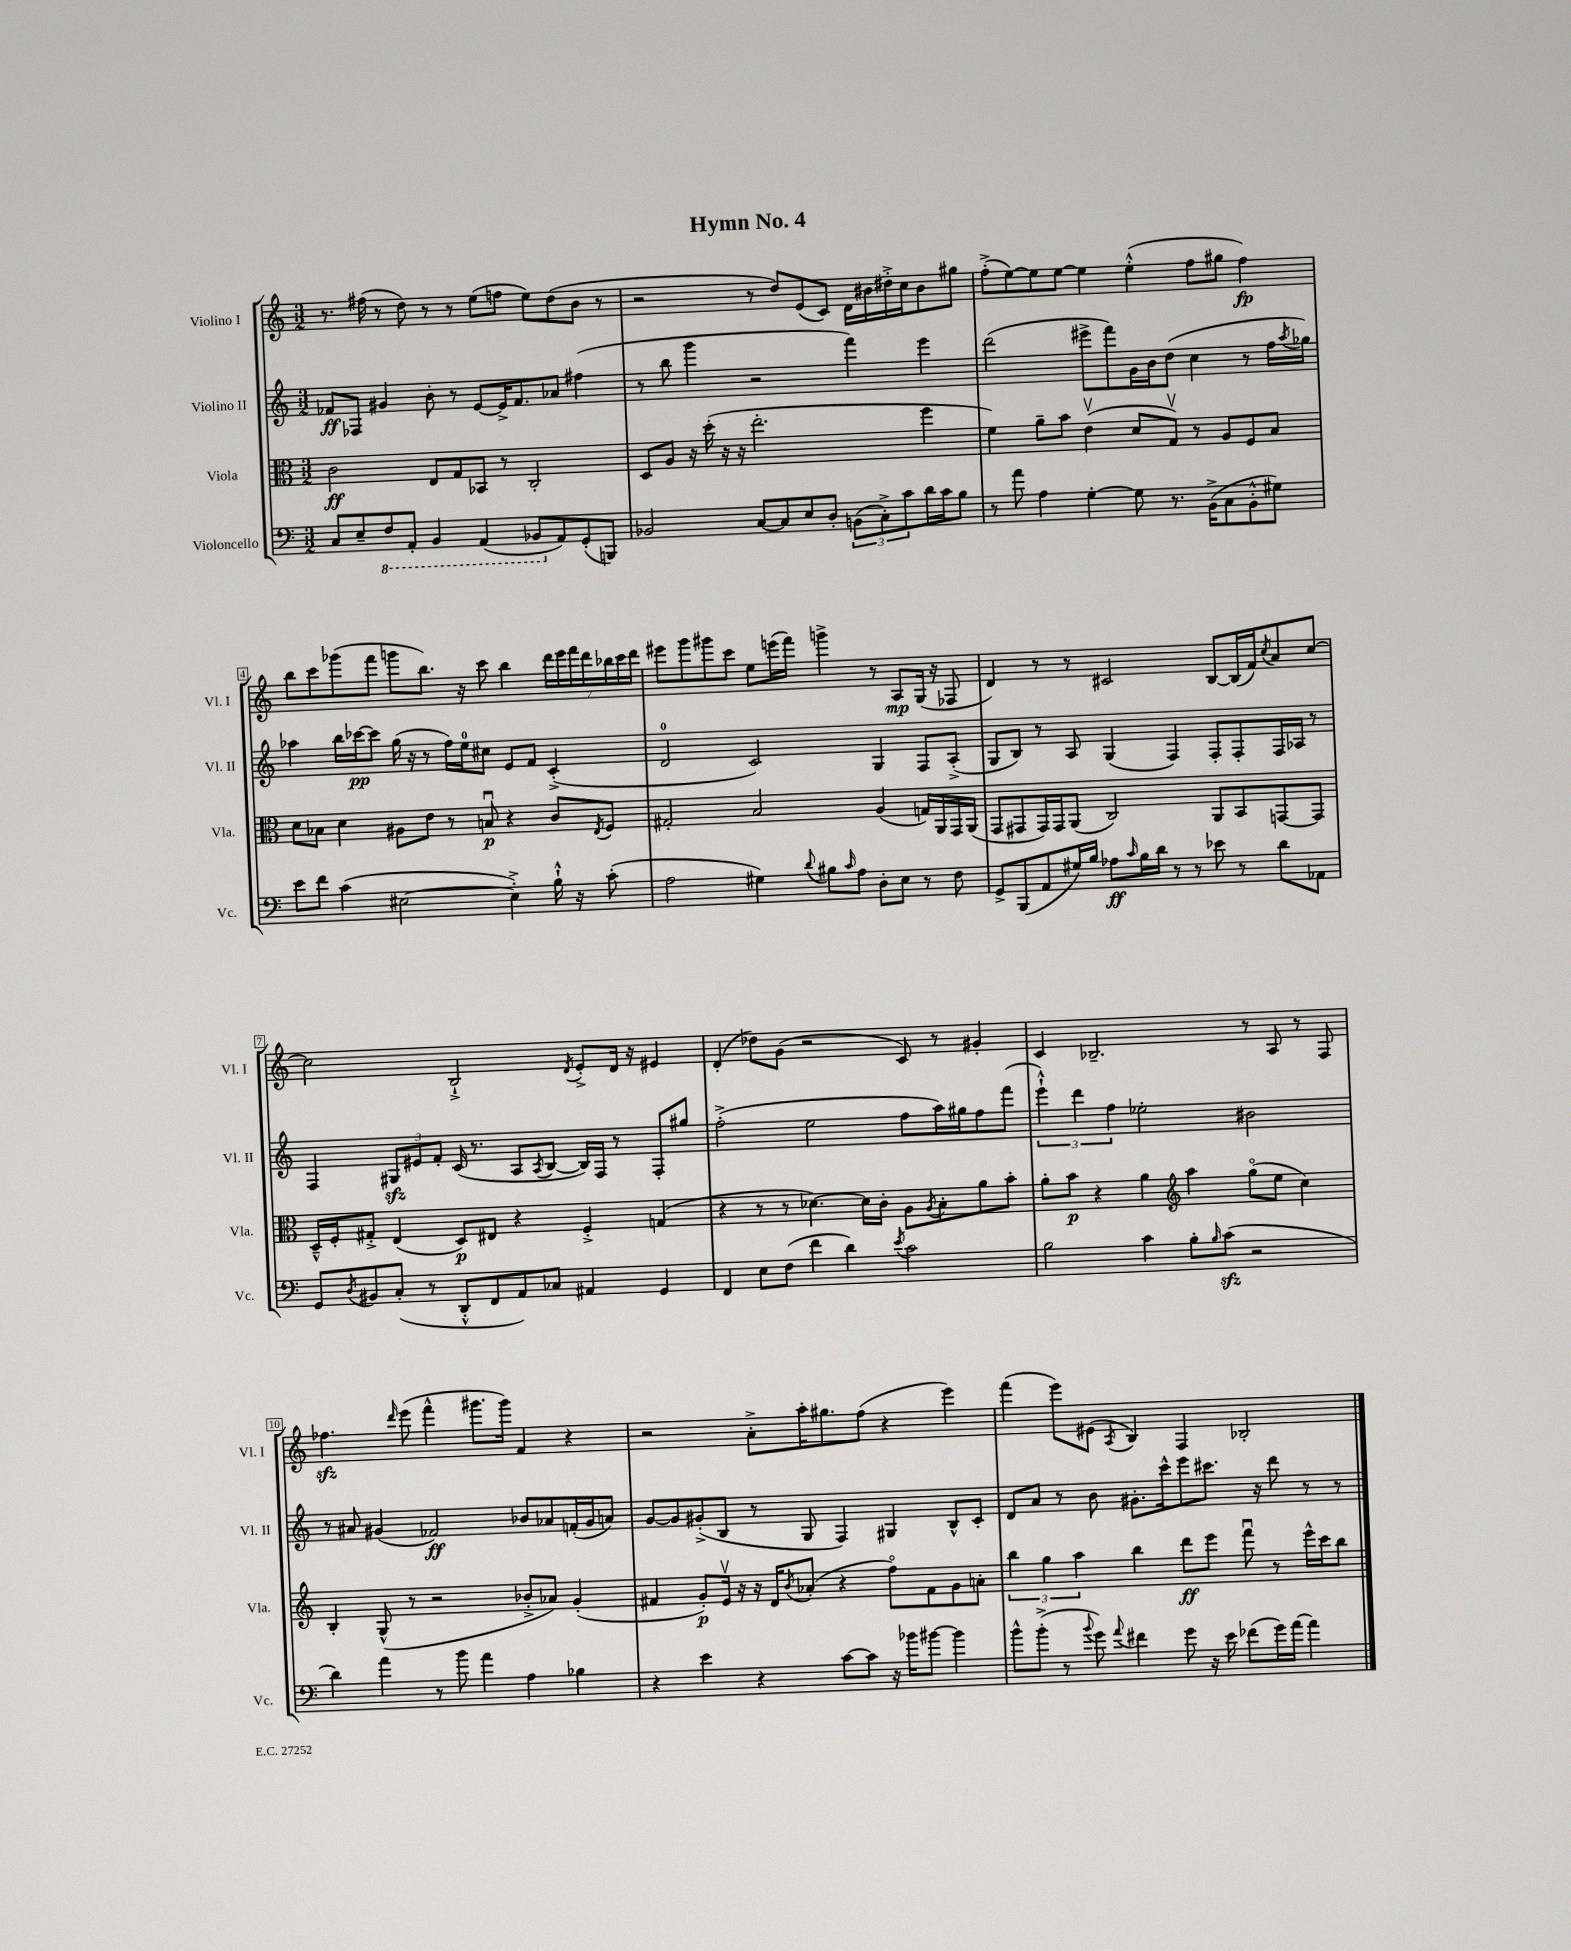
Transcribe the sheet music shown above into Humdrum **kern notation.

**kern	**kern	**kern	**kern
*staff4	*staff3	*staff2	*staff1
*clefF4	*clefC3	*clefG2	*clefG2
*k[]	*k[]	*k[]	*k[]
*M3/2	*M3/2	*M3/2	*M3/2
8C/L	2c\	8f-/L	8.r
8E~/	.	8F-/J	.
.	.	.	(16ff#\
8FF/	.	4g#/	8r
8AAA'/J	.	.	8dd\)
4BBB/	8E/L	8b'\	8r
.	8G/	8r	8r
(4AAA/	8BB-/J	[8e/L	(8ee\L
.	8r	16e^/]K	8ff\J
.	.	8.f-/	.
8BBB-/L	2C'/	.	8ee\L)
8AA/)	.	8a-/J	(8dd\
(8GG'/	.	(4ff#\	8b\J
8BBB/J)	.	.	8r
=	=	=	=
2BB-/	8D/L	8r	2r
.	8A/J	8bb\	.
.	16r	4ggg\	.
.	(16dd'\	.	.
.	16r	.	.
.	16r	.	.
[8C/L	2.ee'\	2r	8r
8C/]	.	.	8dd/L)
8E/	.	.	(8e/
8D'/J	.	.	8c/J)
(12BB\L	.	4fff\)	16d\LL
.	.	.	16b#\
12C'^\)	.	.	.
.	.	.	16dd#'^\
12c\	.	.	.
.	.	.	16cc\J
16d\L	4ff\	4eee\	8b#\
16c\J	.	.	.
8B\J	.	.	8gg#\J
=	=	=	=
8r	4f\)	(2ddd\	(8ff'^\L
8a\	.	.	[8ee\)
4A\	8a~\L	.	8ee\]
.	8b\J	.	[8ee\J
[4G'\	(4ev\	8eee#^\L	4ee\]
.	.	8fff\)	.
8G\]	8d/L	16g\L	(4ee'^^\
.	.	16b\J	.
8.r	8Gv/J)	(8dd\J	.
.	8r	4cc\	8ff\L
(16BB^\LK	.	.	.
8C\	8A/L	.	8gg#\J
8BB'^^\	8F/	8r	4ff\)
8G#\J)	8B/J	16ff\LL	.
.	.	8qaa/	.
.	.	16gg-\JJ)	.
=	=	=	=
8e\L	8d\L	4aa-\	8bb\L
8f\J	8B-\J	.	8ccc\
(4c\	4d\	16bb\LL	(8ggg-\
.	.	[16ccc-\J	.
.	.	8ccc-\]J	8fff\J
[2E#\	8A#\L	(16gg\	8ggg\L
.	.	16r	.
.	8e\J	8r	8.bb\J)
.	8r	16ff\LL)	.
.	.	16ee\J	16r
.	8Bu/	8cc#\J	8ccc\
4E#'^\])	4r	8e/L	4bb\
.	.	8f/J	.
16B`^^\	8c/L	(4c'^/	28ddd\LL
.	.	.	28eee\
16r	.	.	.
.	.	.	28fff\
.	.	.	28ddd\
.	8qE/	.	.
(8c'\	8F/J	.	.
.	.	.	28bb-\
.	.	.	28ccc\
.	.	.	28ddd\JJ
=	=	=	=
2A\	2G#'/	2d/	8eee#\L
.	.	.	8ggg\
.	.	.	8ggg#\
.	.	.	8ccc\J
4G#\)	2B/	2c/)	8ee\L
.	.	.	(16eee\L
.	.	.	16fff\JJ)
8qqd/	.	.	.
8B#\L	.	.	4ggg^\
16qqc/	.	.	.
8A\J	.	.	.
8D'\L	(4A/	4G/	8r
8E\J	.	.	8A/L
8r	16G/LL)	8F/L	(16G/Jk
.	16AA/	.	16r
8F\	16GG/	(8A'^/J	8F-/
.	(16AA/JJ	.	.
=	=	=	=
8GG^/L	8GG/L	8G/L	4d/)
(8BBB/	8GG#/	8B/J)	.
8AA/	16GG#/L)	8r	8r
.	16GG#/J	.	.
16G#/L)	(8AA/J	8A/	8r
16B/JJ	.	.	.
8A-\L	2C/)	(4G/	2c#/
16qqc/	.	.	.
16B\L	.	.	.
16d\JJ	.	.	.
8r	.	4F/)	.
8r	.	.	.
8e-\	8AA/L	8F'/L	[8B/L
8r	8BB/	8F'/	(16B/]L
.	.	.	16f/J)
.	.	.	8qcc/
8d\L	[8GG/	16F/L	8a/
.	.	16A-/JJ	.
8AA-\J	8GG/]J	8r	[8cc/J
=	=	=	=
8GG/L	16D~^^/LL	4F/	2cc\]
.	16F'/J	.	.
8qD/	.	.	.
8BB#/	8G#'^/J	.	.
(8C'/J	(4E/	12G#/L	.
.	.	12e#/	.
8r	.	.	.
.	.	12f'/J	.
8DD'^^/L	8D/L)	(16c/	2B`^/
.	.	8.r	.
8FF/	8E#/J	.	.
8AA/)	4r	8A/L	.
.	.	8qA/	.
8C-/J	.	[8B/J	.
.	.	.	8qd/
4AA#/	4F'^/	16B/]LL)	8e'^/L
.	.	16F/JJ	.
.	.	8r	16d/Jk
.	.	.	16r
4GG/	(4G/	8F'/L	4e#/
.	.	8gg#/J	.
=	=	=	=
4FF/	4r	(2ff'^\	(4d'/
8E\L	8r	.	8dd-\L)
(8F\J	8r	.	(8g\J
4f\	[4.d-\)	2ee\	2r
4d\)	.	.	.
.	16d-\]LL	.	.
.	16c'\JJ	.	.
8qe/	.	.	.
2c\	8A\L	8ff\L	8c/)
.	8qA/	.	.
.	8B'\	16aa\L)	8r
.	.	16gg#\J	.
.	8a\	8ff\	4g#'/
.	8b'\J	(8fff\J	.
=	=	=	=
2B\	8a'\L	6eee`^^\)	4c/
.	8b\J	.	.
.	.	6ddd\	.
.	4r	.	2.B-~/
.	.	6ff\	.
4c\	4a\	2ee-'\	.
*	*clefG2	*	*
8B'\L	4aa\	.	.
16qqB/	.	.	.
(8c\J	.	.	.
2r	(8ggo\L	2b#\	8r
.	8ee\J	.	8A/
.	4cc\)	.	8r
.	.	.	8F/
=	=	=	=
4d\)	4B'/	8r	4.ff-\
.	.	8a#/	.
4a\	(8G^^/	(4g#/	.
.	.	.	16qqddd/
.	8r	.	(8eee\
8r	2r	2f-/)	4fff^^\
8b\	.	.	.
4a\	.	.	8.ggg#\L
.	.	.	16ggg#\Jk)
4A\	8b-'^/L	8b-/L	4f/
.	8a-/J)	8a-/	.
4B-\	(4g'/	(16f'/L	4r
.	.	16g#/J	.
.	.	8a/J)	.
=	=	=	=
4r	4f#/	[8g/L	2r
.	.	8g/]	.
4e\	8g'/L)	(8g#'^/	.
.	16ev/Jk	8B/J	.
.	16r	.	.
4r	16r	8r	8a'^\L
.	16d/LK	.	.
.	8qb/	.	.
.	(8a-'/J	8G/	16aa'\K
.	.	.	8.gg#\
[8c\L	4r	4F/)	.
8c\]J	.	.	(8ff\J
16r	8ffo\L)	4G#/	4r
16b-\LK	.	.	.
[8b#\J	8f#\	.	.
4b#\]	8g\	8B^^/L	4eee\)
.	8a'\J	8c'/J	.
=	=	=	=
8b^^\L	6bb\	8d/L	(4fff\
(8b'^\J	.	8a/J	.
.	6gg\	.	.
8r	.	8r	8eee\L)
.	6aa\	.	.
8qqb/	.	.	.
8g\)	.	8b\	(8e#\J
8qqa/	.	.	8qA/
4f#\	4bb\	8.g#'\L	4B/)
.	.	16ccc^^\k	.
8g\	8ddd\L	8eee\	4F/
16r	8eee\J	8.ccc#\J	.
16e\	.	.	.
(8f-\L	8fffu\	.	2B-'/
.	.	16r	.
16g\L)	8r	8ddd\	.
[16a\JJ	.	.	.
4a\]	16eee^^\LL	8r	.
.	16ccc\J	.	.
.	8bb\J	8r	.
==	==	==	==
*-	*-	*-	*-
